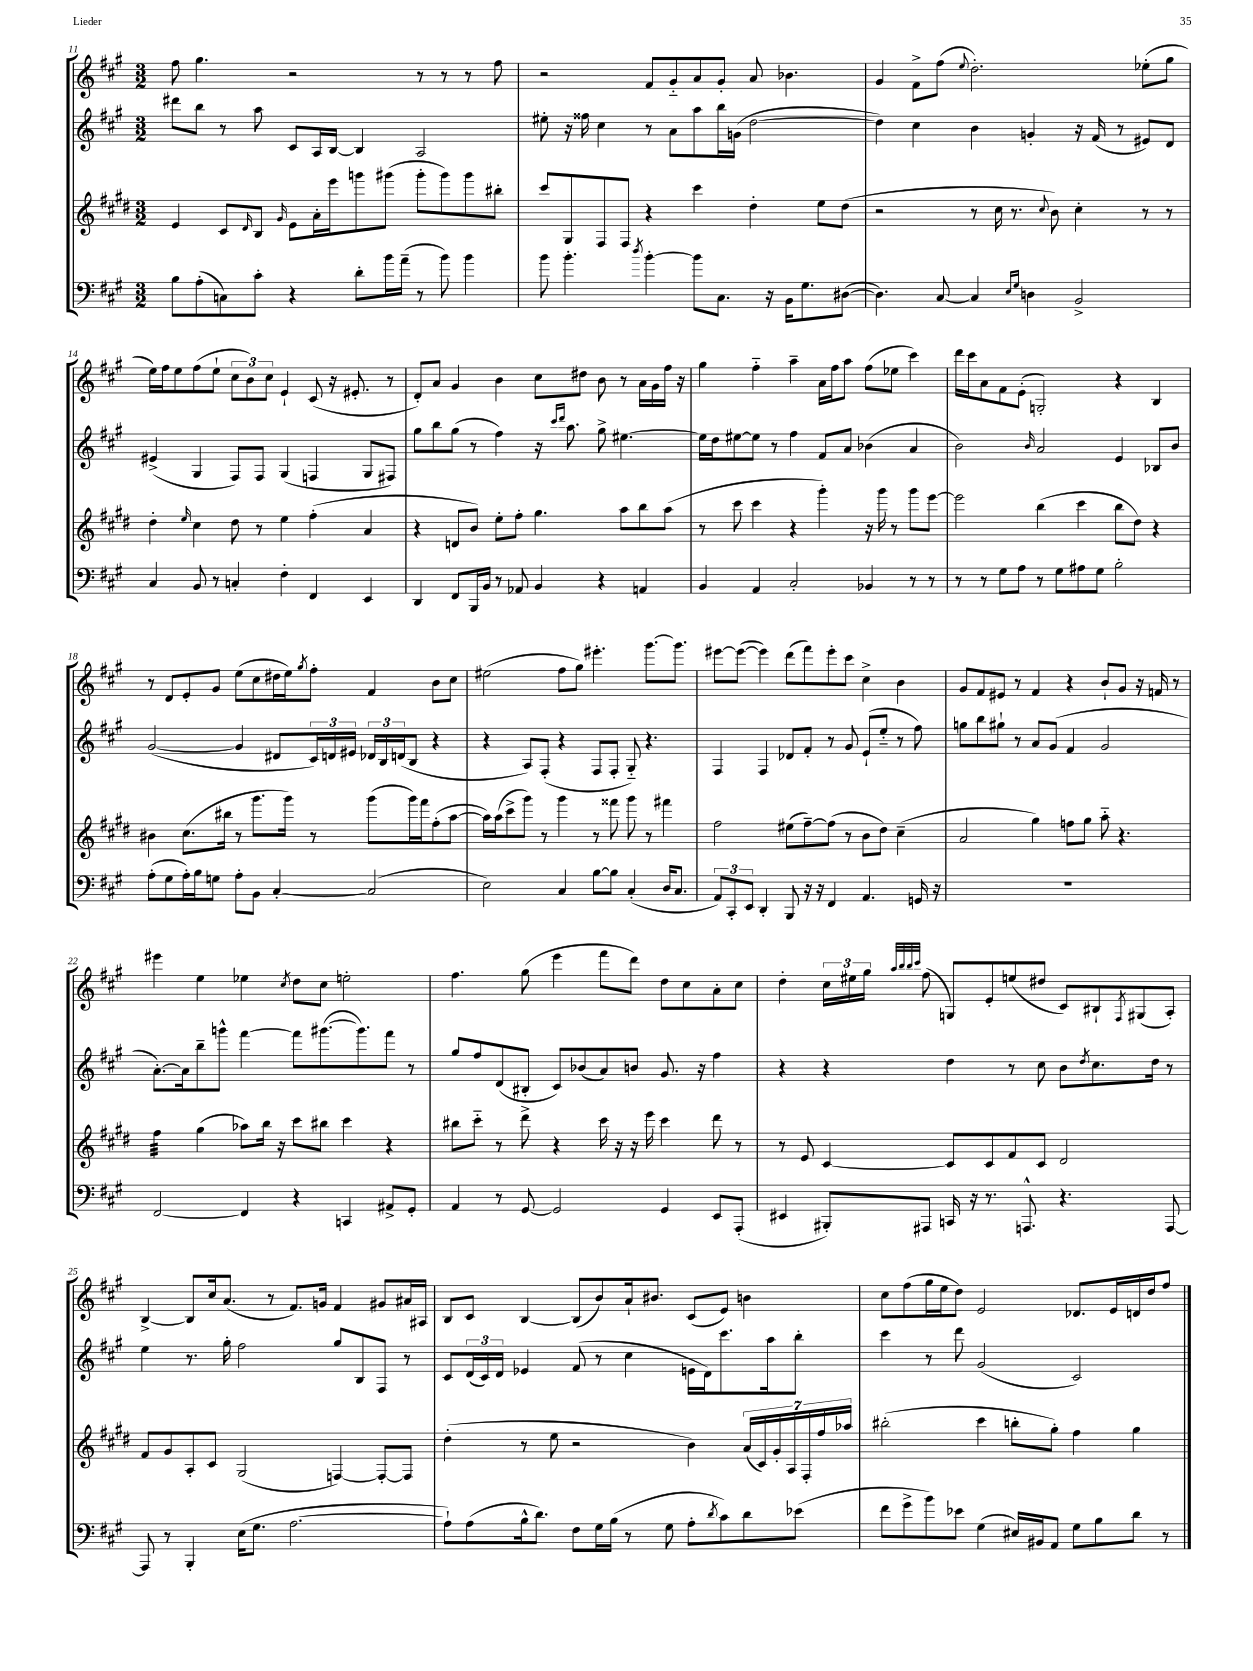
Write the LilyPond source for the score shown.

<<
\new StaffGroup <<
\new Staff = "s0" {
    \clef treble \key a \major \numericTimeSignature \time 3/2
    fis''8 gis''4. r2 r8 r8 r8 fis''8 |
    r2 fis'8 gis'8-_ a'8 gis'8-. a'8 bes'4. |
    gis'4 fis'8-> fis''8( \appoggiatura { e''8 } d''2.-.) ees''8-.( gis''8 |
    e''16) fis''16 e''8 fis''8( e''8-! \tuplet 3/2 { cis''8 b'8) cis''8 } e'4-! cis'8( r16 eis'8.-. r8 |
    d'8-.) a'8 gis'4 b'4 cis''8 dis''8 b'8 r8 a'16 gis'16 fis''16 r16 |
    gis''4 fis''4-_ a''4-- a'16 fis''16 a''8 fis''8( ees''8 cis'''4) |
    d'''16 cis'''16 a'8 fis'8 e'8-.( g2-.) r4 b4 |
    r8 d'8 e'8-. gis'8 e''8( cis''8 dis''16 e''16) \acciaccatura { gis''8 } fis''8-. fis'4 b'8 cis''8 |
    eis''2( fis''8 gis''8) eis'''4.-. gis'''8.~ gis'''8. |
    eis'''8~ eis'''8~( eis'''4) d'''8( fis'''8) eis'''8-. cis'''8 cis''4-> b'4 |
    gis'8 fis'8 eis'8 r8 fis'4 r4 b'8-! gis'8 r16 f'16 r8 |
    eis'''4 e''4 ees''4 \acciaccatura { cis''8 } d''8 cis''8 e''2-. |
    fis''4. gis''8( e'''4 fis'''8 d'''8) d''8 cis''8 a'8-. cis''8 |
    d''4-. \tuplet 3/2 { cis''16 eis''16 gis''16 } \grace { a''32 b''32 b''32 cis'''32 } fis''8( g8) e'8-. e''8( dis''8 cis'8) bis8-! \acciaccatura { fis8 } gis8( a8-.) |
    b4~-> b8 cis''16 a'8.( r8 fis'8.) g'16 fis'4 gis'8 ais'16 ais16 |
    b8 cis'8 b4~ b8( b'8) a'16-! bis'8. cis'8( e'8) b'4 |
    cis''8 fis''8( gis''16 e''16 d''8) e'2 des'8. e'16 d'16 d''16 fis''8 \bar "|." |
}
\new Staff = "s1" {
    \clef treble \key a \major \numericTimeSignature \time 3/2
    dis'''8 b''8 r8 a''8 cis'8 a16 b16~ b4 a2 |
    eis''8-. r16 fisis''16 cis''4 r8 a'8 a''8 b''16 g'16( d''2~ |
    d''4) cis''4 b'4 g'4-. r16 fis'16( r8 eis'8) d'8 |
    eis'4->( gis4 fis8) fis8 gis4( f4 gis8 fis8) |
    gis''8 b''8 gis''8( r8 fis''4) r16 \grace { cis'''16 d'''16 } a''8. gis''8-> eis''4.~ |
    eis''16 d''16 eis''8~ eis''8 r8 fis''4 fis'8 a'8 bes'4( a'4 |
    b'2) \grace { b'16 } a'2 e'4 bes8 b'8 |
    gis'2~( gis'4 dis'8 \tuplet 3/2 { cis'16) d'16 eis'16 } \tuplet 3/2 { des'16 b16 d'16( } b8 r4 |
    r4 a8) fis8-.( r4 fis8 fis8-. gis8-_) r4. |
    fis4 fis4 des'8 fis'8-. r8 gis'8 e'8-!( e''8-_ r8 fis''8) |
    g''8 b''8 gis''8-! r8 a'8 gis'8( fis'4 gis'2 |
    a'8.~-.) a'16 b''8-- g'''8-^ fis'''4~ fis'''8 gis'''8.~( gis'''8.) fis'''8 r8 |
    gis''8 fis''8 d'8( bis8-. cis'8) bes'8( a'8) b'8 gis'8. r16 fis''4 |
    r4 r4 d''4 r8 cis''8 b'8 \acciaccatura { d''8 } cis''8. d''16 r8 |
    e''4 r8. gis''16-. fis''2 gis''8 b8 fis8 r8 |
    cis'8 \tuplet 3/2 { d'16( cis'16) d'16 } ees'4 fis'8( r8 cis''4 e'16 d'16) cis'''8. a''16 b''8-. |
    cis'''4 r8 d'''8 gis'2( cis'2) \bar "|." |
}
\new Staff = "s2" {
    \clef treble \key e \major \numericTimeSignature \time 3/2
    e'4 cis'8 \grace { dis'16 } b8 \grace { gis'16 } e'8 a'16-. e'''16 g'''8 gis'''8( gis'''8-. gis'''8) gis'''8 bis''8-. |
    cis'''8 gis8 fis8 fis8 r4 cis'''4 dis''4-. e''8 dis''8( |
    r2 r8 cis''16 r8. \appoggiatura { cis''8 } b'8) cis''4-. r8 r8 |
    dis''4-. \grace { e''16 } cis''4 dis''8 r8 e''4 fis''4-.( a'4 |
    r4 d'8 b'8) e''8-. fis''8-. gis''4. a''8 b''8 a''8( |
    r8 cis'''8 cis'''4 r4 gis'''4-.) r16 gis'''16 r8 gis'''8 e'''8~ |
    e'''2 b''4( cis'''4 b''8 dis''8) r4 |
    bis'4 cis''8.( bis''16 r8 gis'''8. gis'''16) r8 gis'''8( gis'''16) fis'''16 fis''8-.( a''8~ |
    a''16) a''16( cis'''8-> gis'''8) r8 gis'''4 r8 fisis'''8 gis'''8 r8 fis'''4 |
    fis''2 eis''8( fis''8~--) fis''8( r8 b'8 dis''8) cis''4--( |
    a'2 gis''4) f''8 gis''8 a''8-_ r4. |
    fis''4:32 gis''4( aes''8) b''16 r16 cis'''8 bis''8 cis'''4 r4 |
    bis''8 cis'''8-_ r8 dis'''8-> r4 cis'''16 r16 r16 e'''16 cis'''4 dis'''8 r8 |
    r8 e'8 cis'4~ cis'8 cis'8 fis'8 cis'8 dis'2 |
    fis'8 gis'8 a8-. cis'8 gis2( f4~) f8~-. f8 |
    dis''4-.( r8 e''8 r2 b'4) \tuplet 7/4 { a'16( cis'16) gis'16-. a16 fis16-. fis''16 aes''16 } |
    bis''2-.( cis'''4 b''8-. gis''8-.) fis''4 gis''4 \bar "|." |
}
\new Staff = "s3" {
    \clef bass \key a \major \numericTimeSignature \time 3/2
    b8 a8-.( c8) cis'8-. r4 d'8-. b'16 a'16--( r8 b'8) b'4 |
    b'8 b'4.-. \acciaccatura { d''8 } b'4~-. b'8 cis8. r16 b,16 gis8. dis8~( |
    dis4.) cis8~ cis4 \grace { e16 gis16 } d4 b,2-> |
    cis4 b,8 r8 c4-. fis4-. fis,4 e,4 |
    d,4 fis,8 b,,16 b,16 r8 aes,8 b,4 r4 a,4 |
    b,4 a,4 cis2-. bes,4 r8 r8 |
    r8 r8 gis8 a8 r8 gis8 ais8 gis8 b2-. |
    a8-.( gis8 a16-.) b16 g8 a8-. b,8 cis4~-. cis2( |
    e2) cis4 b8~ b8 cis4-.( d16 cis8. |
    \tuplet 3/2 { a,8) cis,8-. e,8 } d,4-. b,,8 r16 r16 fis,4 a,4. g,16 r16 |
    R1. |
    fis,2~ fis,4 r4 c,4 ais,8-> gis,8-. |
    a,4 r8 gis,8~ gis,2 gis,4 e,8 a,,8-.( |
    eis,4 bis,,8-.) ais,,8 c,16 r16 r8. a,,8.-^ r4. a,,8~ |
    a,,8 r8 b,,4-. e16( gis8. a2.~ |
    a8-!) a8( b16-^ d'8.) fis8 gis16 b16( r8 gis8 a8-. \acciaccatura { d'8 } cis'8) d'8 ees'8( |
    fis'8 gis'8-> b'8) ees'8 gis4( eis16) bis,16 a,8 gis8 b8 d'8 r8 \bar "|." |
}
>>
>>
\layout { \context { \Score currentBarNumber = #11 } }
